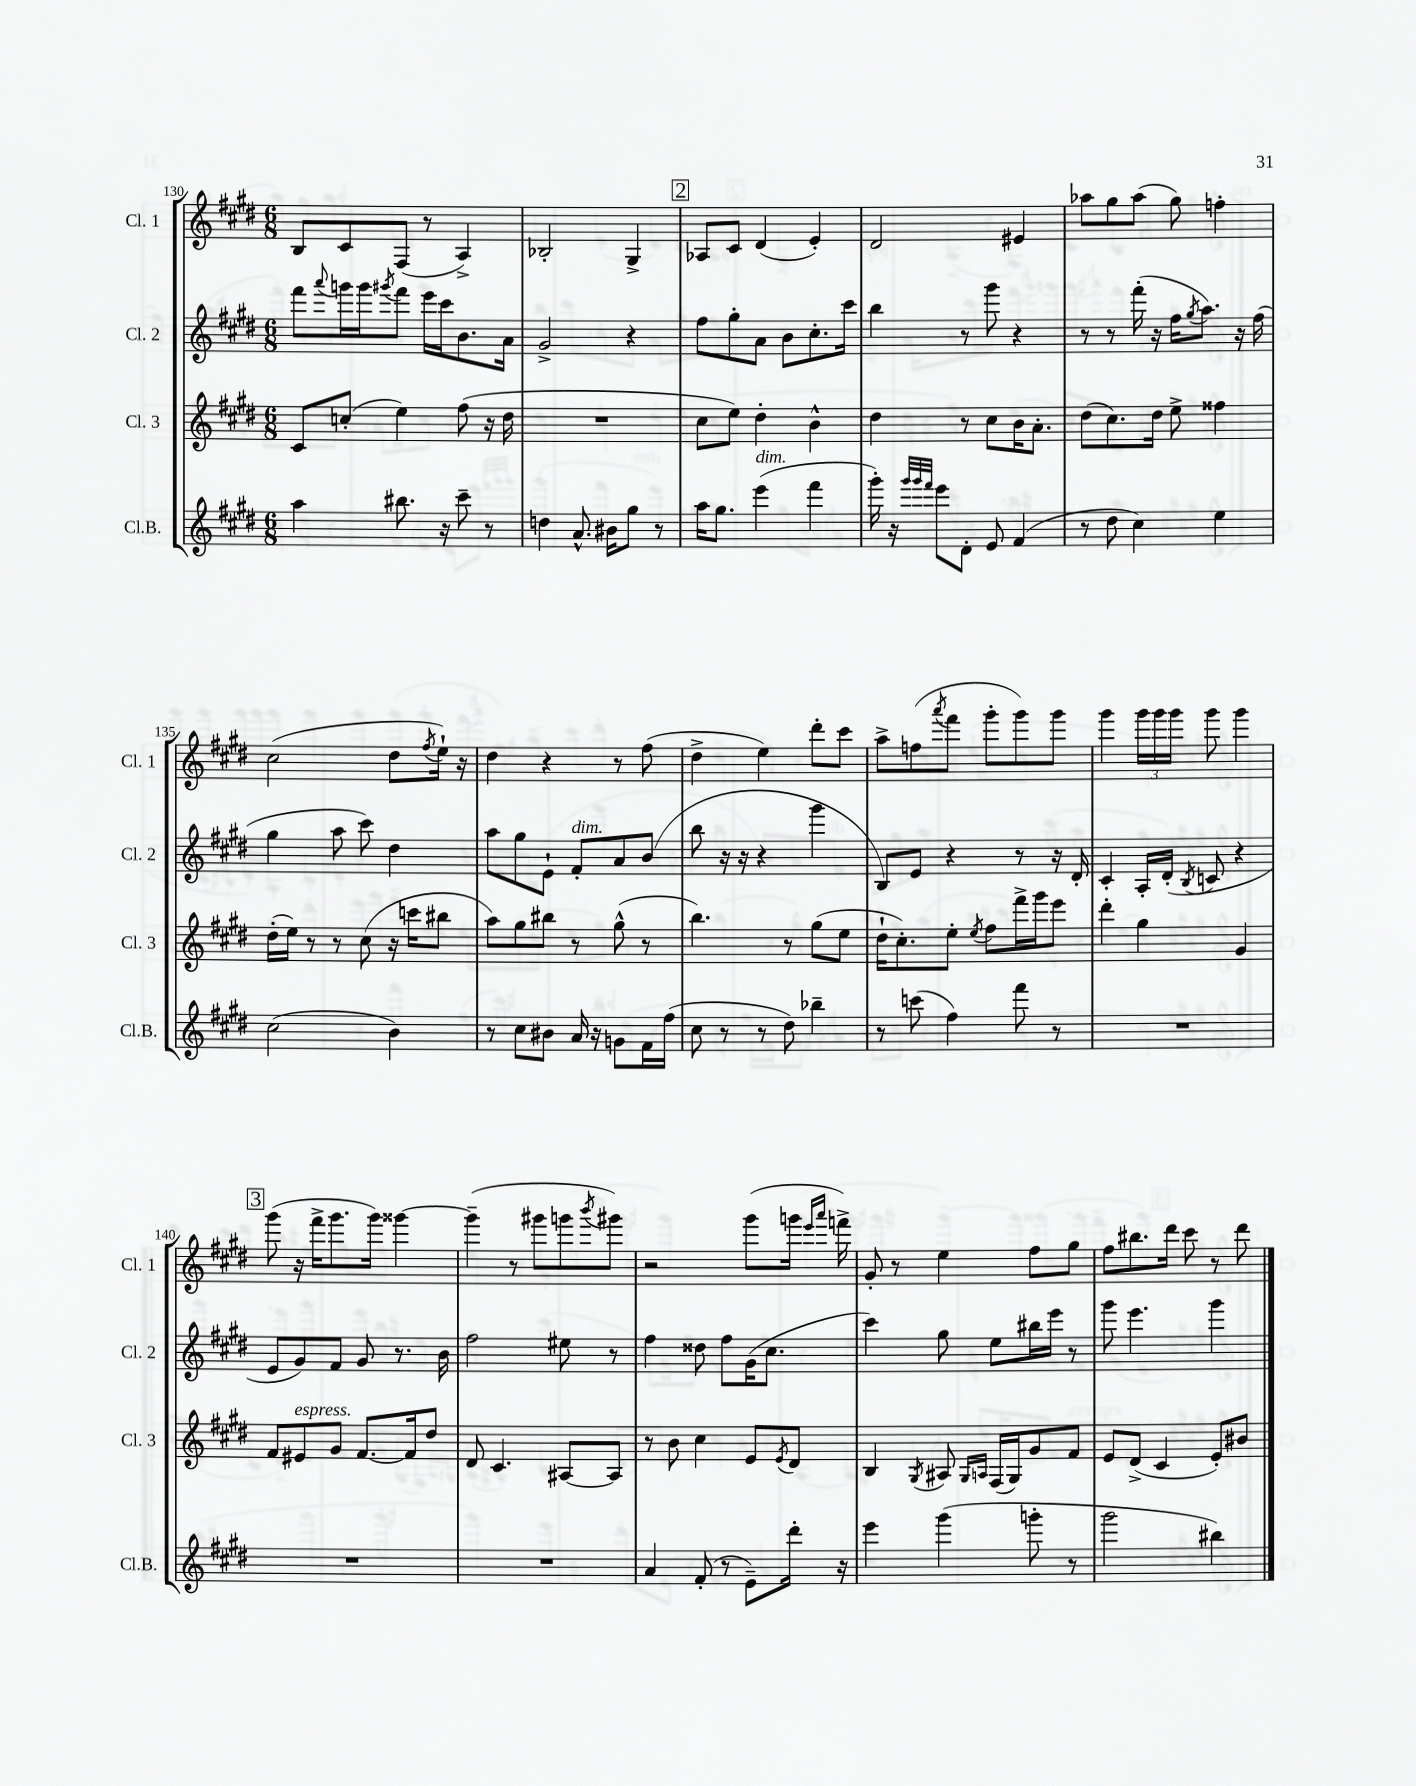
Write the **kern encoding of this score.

**kern	**kern	**kern	**kern
*part4	*part3	*part2	*part1
*staff4	*staff3	*staff2	*staff1
*I"Cl.B.	*I"Cl. 3	*I"Cl. 2	*I"Cl. 1
*I'Cl.B.	*I'Cl. 3	*I'Cl. 2	*I'Cl. 1
*clefG2	*clefG2	*clefG2	*clefG2
*k[f#c#g#d#]	*k[f#c#g#d#]	*k[f#c#g#d#]	*k[f#c#g#d#]
*M6/8	*M6/8	*M6/8	*M6/8
=130	=130	=130	=130
4aa\	8c#/L	8fff#\L	8B/L
.	.	8qqaaa/	.
.	(8ccn'/J	16gggn\L	8c#/
.	.	16ggg\J	.
.	.	8qggg#X/	.
8.bb#X\	4ee\)	8fff#\J	(8F#/J
.	.	16eee\LL	8r
16r	.	16ccc#\J	.
8ccc#~\	(8ff#\	8.b\	4A^/)
8r	16r	.	.
.	16dd#\	16a\Jk	.
=131	=131	=131	=131
4ddn\	2.r	2g#^/	2B-X'/
8.a^^/	.	.	.
16b#X\KL	.	.	.
8gg#\J	.	4r	4G#^/
8r	.	.	.
!!LO:REH:place=s1:t=2
=132	=132	=132	=132
16aa\KL	8cc#\L	8ff#\L	8A-X/L
8.gg#\J	.	.	.
.	8ee\J)	8gg#'\	8c#/J
!LO:TX:a:i:t=dim.	!	!	!
(4eee\	4dd#'\	8a\J	(4d#/
.	.	8b\L	.
4fff#\	4b^^\	8.cc#'\	4e'/)
.	.	16ccc#\Jk	.
=133	=133	=133	=133
16ggg#'\)	4dd#\	4bb\	2d#/
16r	.	.	.
32qqggg#/LLL	.	.	.
32qqggg#/	.	.	.
32qqfff#/JJJ	.	.	.
8eee\L	.	.	.
8d#'\J	8r	8r	.
8e/	8cc#\L	8ggg#\	.
(4f#/	16b\K	4r	4e#X/
.	8.a'\J	.	.
=134	=134	=134	=134
8r	(8dd#\L	8r	8aa-X\L
8dd#\	8.cc#\)	8r	8gg#\
4cc#\)	.	(16fff#'\	(8aa-\J
.	16dd#\Jk	16r	.
.	8ee^\	16ff#\KL	8gg#\)
.	.	8qgg#/	.
.	.	8.aa\J)	.
4ee\	4ff##X\	.	4ffn'\
.	.	16r	.
.	.	(16ff#\	.
!!LO:LB:g=z
=135	=135	=135	=135
(2cc#\	(16dd#'\LL	4gg#\	(2cc#\
.	16ee\JJ)	.	.
.	8r	.	.
.	8r	8aa\	.
.	(8cc#\	8ccc#\)	.
4b\)	16r	4dd#\	8dd#\L
.	16cccn\KL	.	.
.	.	.	8qff#/
.	8bb#X\J	.	16ee`\Jk)
.	.	.	16r
=136	=136	=136	=136
8r	8aa\L)	8aa\L	4dd#\
8cc#\L	8gg#\	8gg#\	.
8b#X\J	8bb#X\J	8e`\J	4r
!	!	!LO:TX:a:i:t=dim.	!
16a/	8r	8f#'/L	.
16r	.	.	.
8gn\L	(8gg#^^\	8a/	8r
16f#\L	8r	(8b/J	(8ff#\
(16ff#\JJ	.	.	.
=137	=137	=137	=137
8cc#\	4.bb\)	8bb\	4dd#^\
8r	.	16r	.
.	.	16r	.
8r	.	4r	4ee\)
8dd#\)	8r	.	.
4bb-X~\	(8gg#\L	4ggg#\	8ddd#'\L
.	8ee\J	.	8ccc#\J
=138	=138	=138	=138
8r	16dd#`\KL	8B/L)	8aa^\L
.	8.cc#'\)	.	.
(8cccn\	.	8e/J	(8ffn\
.	.	.	8qaaa/
4ff#\)	8ee'\J	4r	8fff#\J
.	8qee/	.	.
.	8ff#\L	.	8ggg#'\L
8fff#\	16fff#^\L	8r	8ggg#\)
.	16ggg#\J	.	.
8r	8eee\J	16r	8ggg#\J
.	.	16d#'/	.
=139	=139	=139	=139
2.r	4ddd#'\	4c#'/	4ggg#\
.	4gg#\	16A'/LL	24ggg#\LL
.	.	.	24ggg#\
.	.	(16d#'/JJ	.
.	.	.	24ggg#\JJ
.	.	8qB/	.
.	.	8cn/	8ggg#\
.	4g#/	4r	4ggg#\
!!LO:LB:g=z
!!LO:REH:place=s1:t=3
=140	=140	=140	=140
2.r	8f#/L	8e/L	(8ggg#\
!	!LO:TX:a:i:t=espress.	!	!
.	8e#X/	8g#/)	16r
.	.	.	16fff#^\KL
.	8g#/J	8f#/J	8.ggg#\
.	[8.f#/L	8g#/	.
.	.	.	16ggg#\Jk)
.	.	8.r	[4ggg##X\
.	16f#/k]	.	.
.	8dd#/J	.	.
.	.	16b\	.
=141	=141	=141	=141
2.r	8d#/	2ff#\	(4ggg##~\]
.	4.c#/	.	.
.	.	.	8r
.	.	.	8ggg#X\L
.	[8A#X/L	8ee#X\	8gggn\
.	.	.	8qbbb/
.	8A#/J]	8r	8ggg#X\J)
=142	=142	=142	=142
4a/	8r	4ff#\	2r
.	8b\	.	.
(8f#'/	4cc#\	8dd##X\	.
8r	.	8ff#\L	.
8e~\L)	8e/L	(16g#\K	(8ggg#\L
.	.	8.cc#\J	.
.	8qe/	.	.
16ddd#'\Jk	8d#/J	.	16gggn\Jk
.	.	.	16qqeee/LL
.	.	.	16qqaaa/JJ
16r	.	.	16fffn^\)
=143	=143	=143	=143
4eee\	4B/	4ccc#\)	8g#'/
.	.	.	8r
.	8qG#/	.	.
(4ggg#\	8A#X/	8gg#\	4ee\
.	16qqG#/LL	.	.
.	16qqAn/JJ	.	.
.	(16F#/LL	8ee\L	.
.	16G#/J)	.	.
8gggn'\	8g#/	16bb#X\L	8ff#\L
.	.	16eee\JJ	.
8r	8f#/J	8r	8gg#\J
=144	=144	=144	=144
2ggg#\	8e/L	8ggg#\	8ff#\L
.	(8d#^/J	4.eee\	8.bb#X\
.	4c#/	.	.
.	.	.	16ddd#\Jk
.	.	.	8ccc#\
4bb#X\)	8e'/L)	4ggg#\	8r
.	8b#X/J	.	8ddd#\
==	==	==	==
*-	*-	*-	*-
